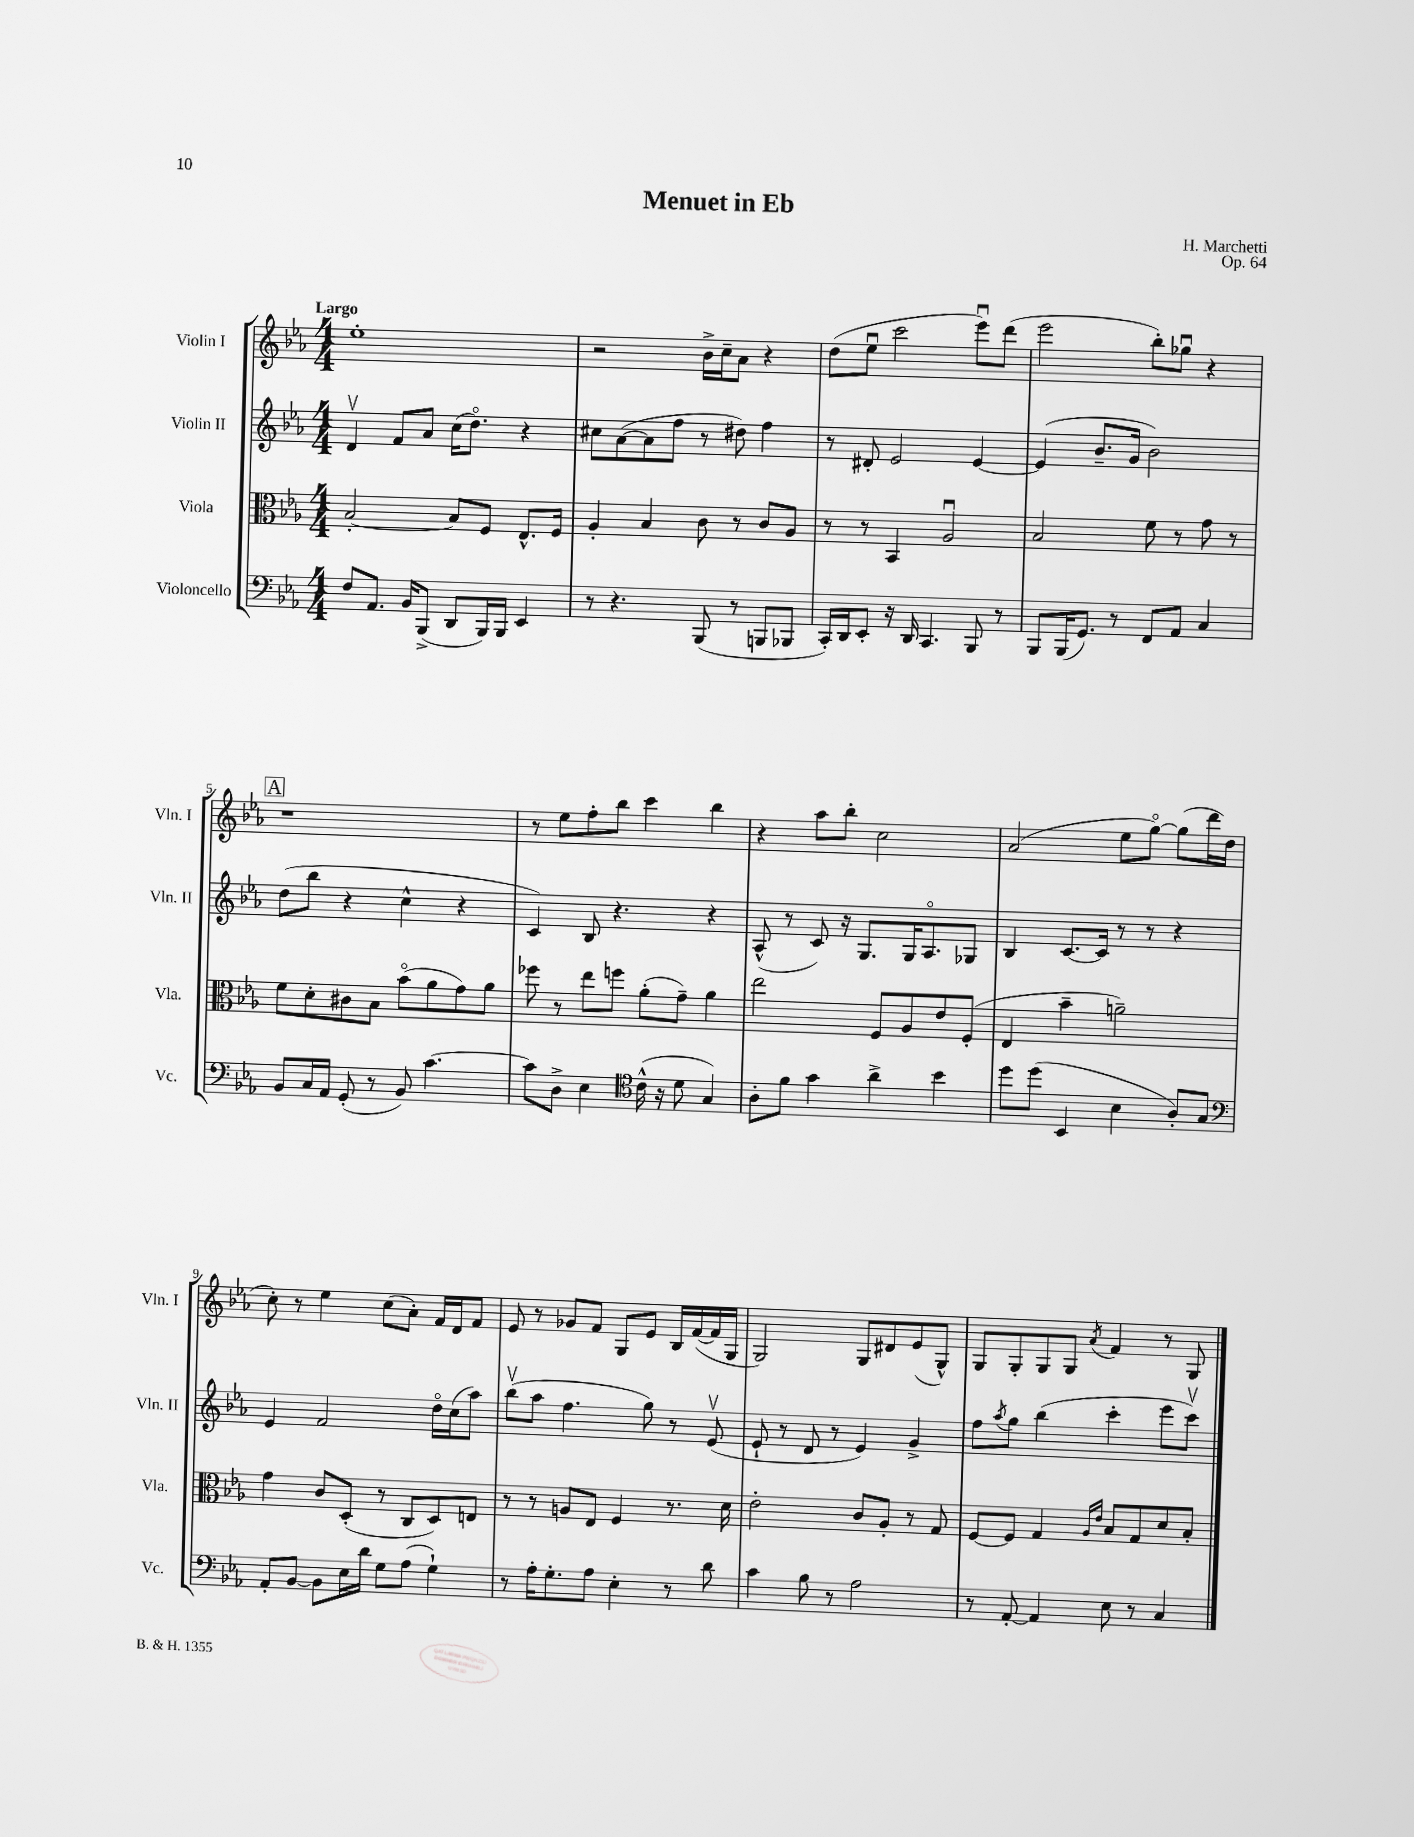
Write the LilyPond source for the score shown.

\header { title = "Menuet in Eb" composer = "H. Marchetti" opus = "Op. 64" }
<<
\new StaffGroup <<
\new Staff = "s0" \with { instrumentName = "Violin I" shortInstrumentName = "Vln. I" } {
    \clef treble \key ees \major \numericTimeSignature \time 4/4 \tempo "Largo"
    ees''1-. |
    r2 bes'16-> c''16-- aes'8 r4 |
    d''8( ees''8\downbow c'''2 ees'''8\downbow) d'''8( |
    ees'''2 bes''8-.) ges''8\downbow r4 |
    \mark \markup { \box "A" } r1 |
    r8 ees''8 f''8-. bes''8 c'''4 bes''4 |
    r4 aes''8 bes''8-. c''2 |
    aes'2( ees''8 g''8~\flageolet) g''8( d'''16 d''16 |
    c''8-.) r8 ees''4 c''8( aes'8-.) f'16 d'16 f'8 |
    ees'8 r8 ges'8 f'8 g8 ees'8 bes16 f'16~( f'16 g16 |
    g2) g8 dis'8 ees'8( g8-^) |
    g8 g8-. g8 g8 \acciaccatura { aes'8 } f'4 r8 g8 \bar "|." |
}
\new Staff = "s1" \with { instrumentName = "Violin II" shortInstrumentName = "Vln. II" } {
    \clef treble \key ees \major \numericTimeSignature \time 4/4
    d'4\upbow f'8 aes'8 c''16( d''8.\flageolet) r4 |
    cis''8 aes'8~( aes'8 f''8 r8 dis''8) f''4 |
    r8 dis'8-. ees'2 ees'4~ |
    ees'4( bes'8.-- g'16 bes'2) |
    \mark \markup { \box "A" } d''8( bes''8 r4 c''4-^ r4 |
    c'4) bes8 r4. r4 |
    aes8-^( r8 c'8) r16 g8. g16 aes8.\flageolet ges8 |
    bes4 c'8.~ c'16 r8 r8 r4 |
    ees'4 f'2 d''16\flageolet c''16( aes''8) |
    bes''8\upbow( aes''8 f''4. g''8) r8 ees'8\upbow( |
    ees'8-! r8 d'8 r8 ees'4) g'4-> |
    f''8 \acciaccatura { aes''8 } g''8 bes''4( c'''4-. ees'''8 c'''8\upbow) \bar "|." |
}
\new Staff = "s2" \with { instrumentName = "Viola" shortInstrumentName = "Vla." } {
    \clef alto \key ees \major \numericTimeSignature \time 4/4
    bes2~-. bes8 f8 ees8.-^ f16 |
    aes4-. bes4 c'8 r8 c'8 aes8 |
    r8 r8 bes,4 aes2\downbow |
    bes2 f'8 r8 g'8 r8 |
    \mark \markup { \box "A" } f'8 d'8-. cis'8 bes8 bes'8\flageolet( aes'8 g'8) aes'8 |
    fes''8 r8 ees''8 f''8 aes'8-.( g'8--) aes'4 |
    ees''2 f8 aes8 ees'8 f8-.( |
    ees4 bes'4-- a'2--) |
    g'4 c'8 d8-.( r8 c8 d8) e8 |
    r8 r8 a8 ees8 f4 r8. d'16 |
    ees'2-. c'8 aes8-. r8 g8 |
    f8~ f8 g4 \grace { aes16 ees'16 } bes8 g8 d'8 bes8-. \bar "|." |
}
\new Staff = "s3" \with { instrumentName = "Violoncello" shortInstrumentName = "Vc." } {
    \clef bass \key ees \major \numericTimeSignature \time 4/4
    f8 aes,8. bes,16 bes,,8->( d,8 bes,,16) bes,,16 ees,4 |
    r8 r4. bes,,8( r8 b,,8 bes,,8 |
    c,16-.) d,16 ees,8-. r16 d,16 c,4. bes,,8 r8 |
    bes,,8 bes,,16( g,8.) r8 f,8 aes,8 c4 |
    \mark \markup { \box "A" } bes,8 c16 aes,16 g,8-.( r8 bes,8) c'4.~ |
    c'8 d8-> ees4 \clef tenor c'16-^( r16 d'8 g4) |
    aes8-. f'8 g'4 aes'4-> bes'4 |
    d''8 d''8( bes,4 bes4 aes8-.) g8 |
    \clef bass aes,8-. bes,8~ bes,8 ees16 d'16 g8 aes8( g4-!) |
    r8 aes16-. g8.-. aes8 ees4-. r8 d'8 |
    c'4 bes8 r8 aes2 |
    r8 aes,8~-. aes,4 ees8 r8 c4 \bar "|." |
}
>>
>>
